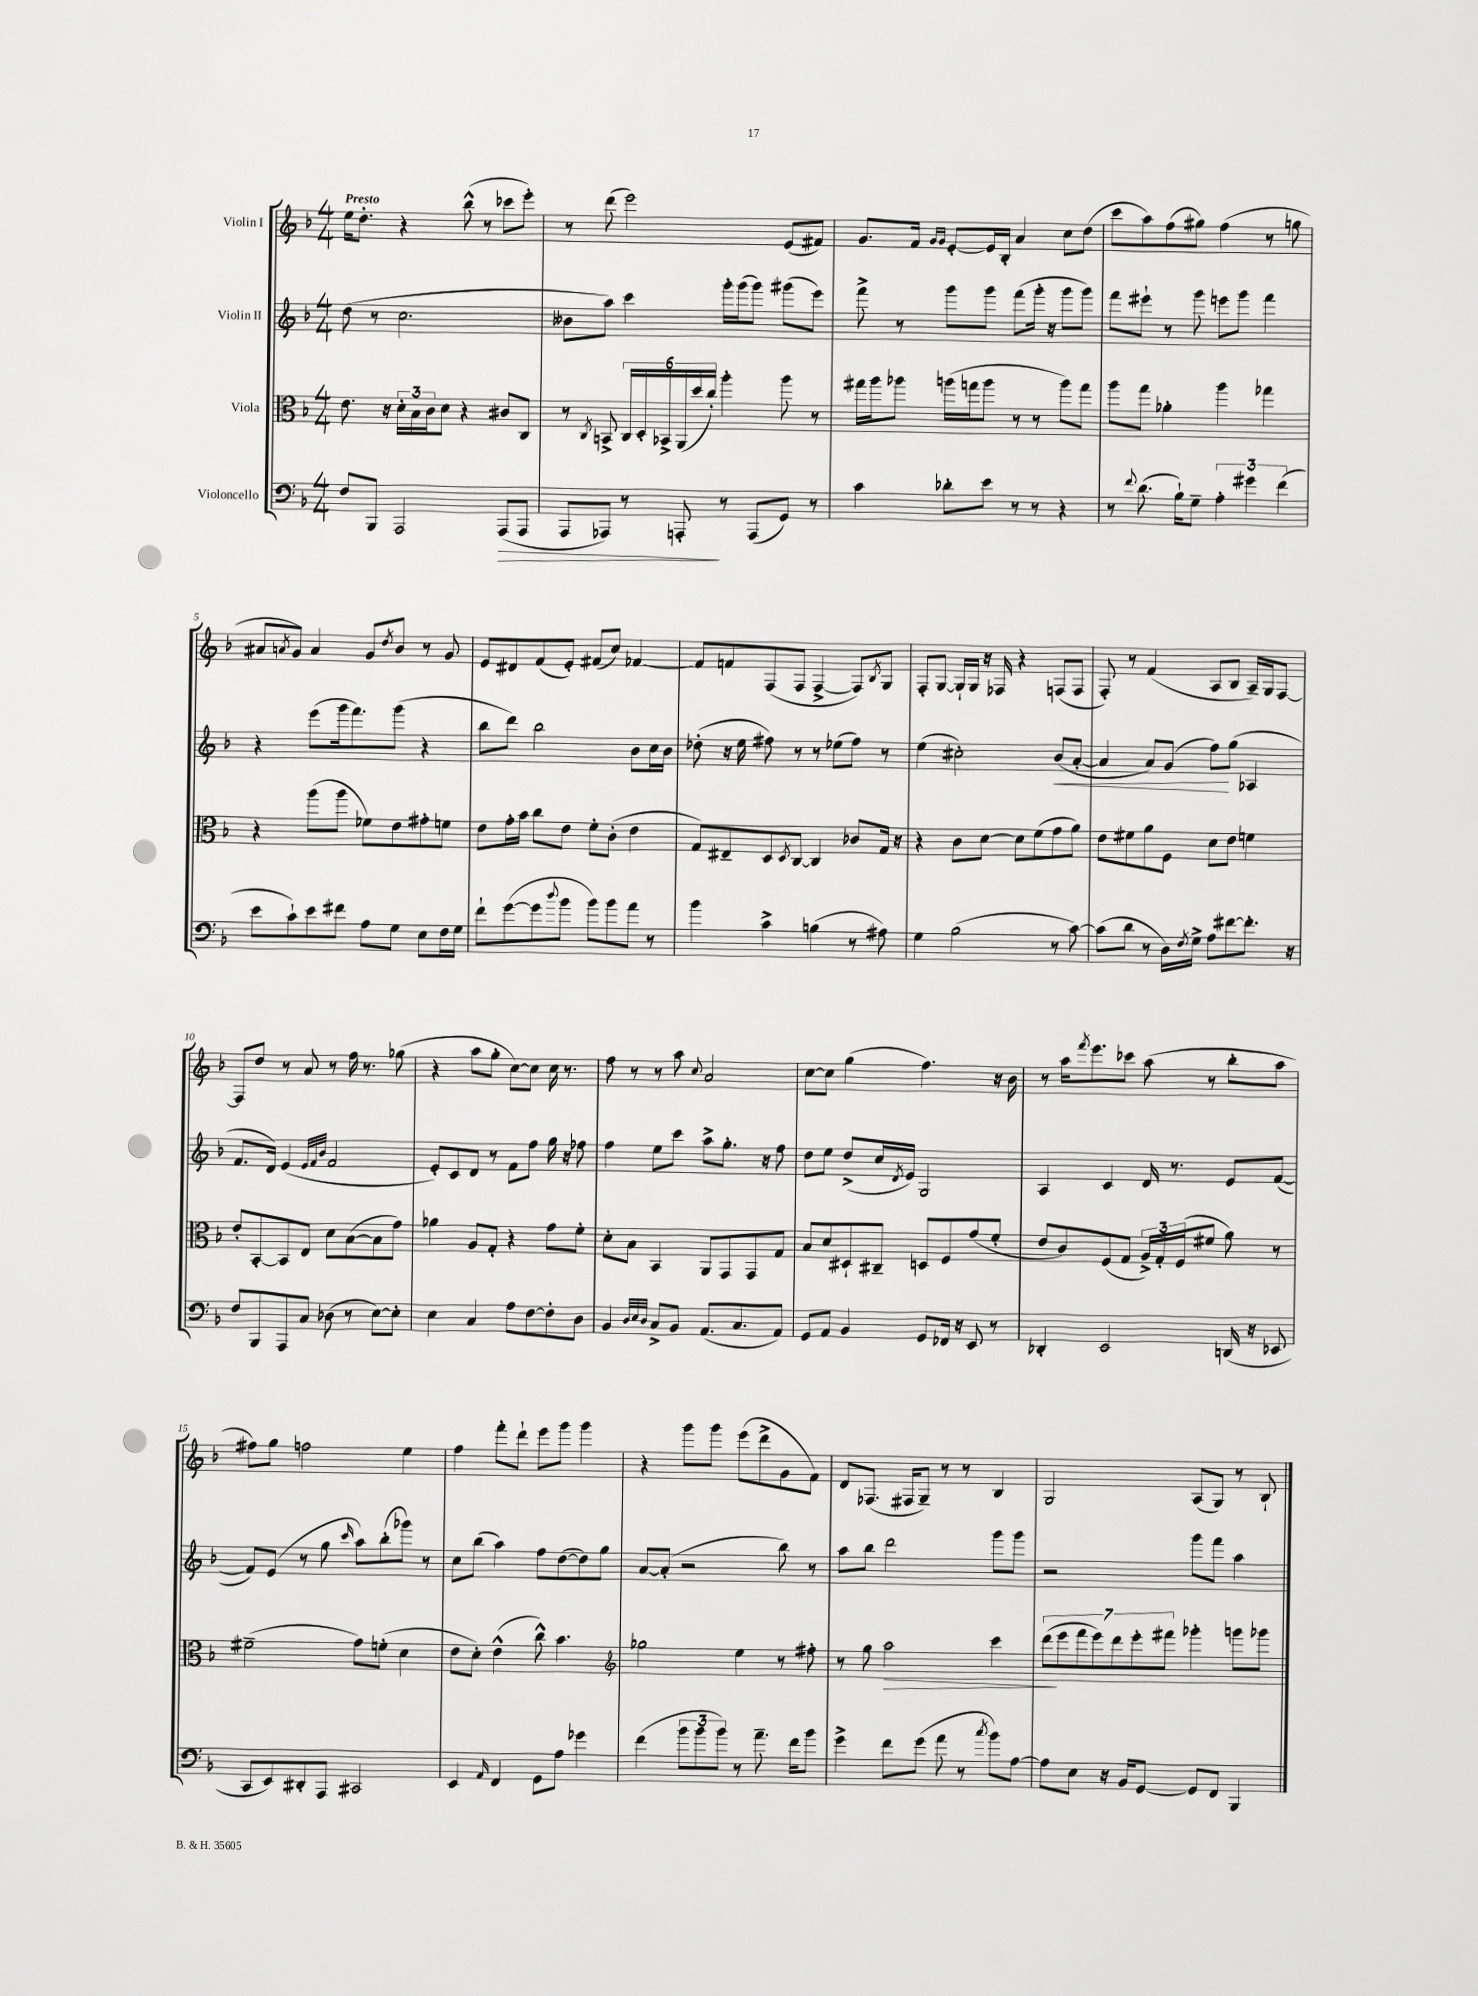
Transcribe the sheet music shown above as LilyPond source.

<<
\new StaffGroup <<
\new Staff = "s0" \with { instrumentName = "Violin I" } {
    \clef treble \key f \major \numericTimeSignature \time 4/4 \tempo "Presto"
    e''16 d''8.-. r4 bes''8-^( r8 ces'''8 e'''8-.) |
    r8 d'''8( e'''2) e'8( fis'8) |
    g'8. f'16 \grace { g'16 g'16 } e'8~-. e'16 bes16-. a'4 c''8 d''8( |
    c'''8 a''8) f''8( gis''8) f''4( r8 g''8 |
    ais'8 \acciaccatura { a'8 } g'8) a'4 g'8 \acciaccatura { d''8 } bes'8 r8 g'8 |
    e'8 dis'8 f'8( e'8-.) fis'8( c''8) fes'4~ |
    fes'8 f'8 f8( f8 f4~-> f8) \acciaccatura { bes8 } g8 |
    f8-. g8~ g16-! g16 r16 fes16 r4 f8( f8 |
    f8-.) r8 f'4( a8 bes8 a16--) g16 f8~ |
    f8 d''8 r8 a'8 r8 f''16 r8. ges''8( |
    r4 a''8 g''8-. c''8~) c''8 c''16 r8. |
    f''8 r8 r8 a''8 \appoggiatura { c''8 } a'2 |
    c''8~ c''8 g''4( f''4.) r16 bes'16 |
    r8 a''16 \acciaccatura { f'''8 } e'''8. ces'''8 a''8( r8 bes''8-. a''8 |
    fis''8) g''8 f''2 e''4 |
    f''4 f'''8-. d'''8-! e'''8 g'''8 g'''4 |
    r4 g'''8 g'''8 e'''8( d'''8-> g'8 f'8) |
    d'8 fes8.( fis16 g8--) r8 r8 bes4 |
    g2 a8( g8) r8 bes8-! \bar "|." |
}
\new Staff = "s1" \with { instrumentName = "Violin II" } {
    \clef treble \key f \major \numericTimeSignature \time 4/4
    d''8( r8 c''2. |
    beses'8 a''8) c'''4 g'''16-. g'''16( g'''8) gis'''8( e'''8) |
    f'''8-> r8 g'''8 g'''8 f'''8( g'''16-. r16 g'''8 g'''8) |
    f'''8 eis'''8-! r8 g'''8 e'''8 g'''8 f'''4 |
    r4 e'''8( g'''16 f'''8.) g'''8( r4 |
    bes''8 d'''8) bes''2 bes'8 c''16 bes'16 |
    des''8-.( r16 e''16 fis''8) r8 r8 ees''8( fis''8) r8 |
    e''4( cis''2-.) bes'8\<( a'8~-. |
    a'4 a'8) g'8( f''8\!) g''8( aes4 |
    f'8. d'16) e'4( \grace { e'32 f'32 bes'32 } f'2 |
    e'8-.) c'8 d'8 r8 f'8 f''8 g''16 r16 fes''8 |
    f''4 e''8 c'''8 a''8-> g''8.-. r16 f''8 |
    d''8 e''8 d''8->( c''16 \acciaccatura { d'8 } e'16) g2 |
    a4 c'4 d'16 r8. e'8 f'8~( |
    f'8) e'8( r8 g''8 \grace { c'''16 } a''8) bes''8-.( ges'''8) r8 |
    c''8 bes''8( a''4) f''8 d''8~( d''8) g''8 |
    a'8~ a'8-.( r2 bes''8) r8 |
    a''8 bes''8 d'''2 g'''8 g'''8 |
    r2 g'''8 f'''8 a''4 \bar "|." |
}
\new Staff = "s2" \with { instrumentName = "Viola" } {
    \clef alto \key f \major \numericTimeSignature \time 4/4
    e'8. r16 \tuplet 3/2 { d'16-. bes16 c'16 } d'8 r4 cis'8 c8 |
    r8 \acciaccatura { c8 } b,8-> \tuplet 6/4 { c16 d16-. bes,16-> a,16( d''16 c''16-.) } a''4-. a''8 r8 |
    gis''16 a''16 aes''8 a''16( g''16 a''8 r8 r8 a''8) g''8 |
    a''8 g''8 aes'4-. a''4 ges''4 |
    r4 a''8( a''8 fes'8) e'8 gis'8-. f'8 |
    e'8 g'16-. bes'16 c''8 e'8 f'8-. c'8-.( e'4 |
    g8) eis8-- d8 \acciaccatura { d8 } c8~ c4 ces'8 g16 r16 |
    r4 c'8 d'8~ d'8 f'8( g'8 a'8) |
    e'8 fis'8 a'8 f8 d'8 e'8 f'4 |
    e'8-. bes,8~-. bes,8 e8 d'8 bes8~( bes8 g'8) |
    aes'4 a8 g8-. r4 g'8 f'8-. |
    d'8-. bes8 bes,4 a,8 g,8 g,8 g8 |
    bes8 d'8 dis8-! cis8-- d8 f8 g'8( f'8-. |
    e'8 c'8) f8( g8 \tuplet 3/2 { a16->) g16-. f16( } fis'8 a'8) r8 |
    fis'2--( g'8) f'8-.( d'4 |
    e'8 d'8-.) e'4-^( c''8-^) bes'4. |
    \clef treble ges''2 e''4 r8 fis''8-. |
    r8 g''8 a''2\> c'''4 |
    \tuplet 7/4 { d'''8\!( e'''8 f'''8 e'''8) d'''8 e'''8-. fis'''8 } ges'''4-. g'''8 ges'''8 \bar "|." |
}
\new Staff = "s3" \with { instrumentName = "Violoncello" } {
    \clef bass \key f \major \numericTimeSignature \time 4/4
    f8 bes,,8 a,,2 a,,8\>( a,,8 |
    a,,8 aes,,8) r8 a,,8-.\! r8 a,,8( g,8) r8 |
    c'4 des'8-. e'8 r8 r8 r4 |
    r8 \appoggiatura { f'8 } d'8.( bes16-!) g8-- \tuplet 3/2 { a4-. gis'4 f'4( } |
    e'8 c'8-!) e'8 fis'8 a8 g8 e8 f16 g16 |
    f'8-! g'8~( g'8 \appoggiatura { d''8 } bes'8 bes'8) bes'8 a'8 r8 |
    bes'4 c'4-> b4( r8 ais8) |
    g4 bes2( r8 c'8~) |
    c'8( d'8 r8 d16) \acciaccatura { f8 } g16-> a8 fis'8~ fis'8.-. r16 |
    f8 bes,,8 a,,8 c8 des8( r8 e8~) e8-. |
    e4 c4 a8 f8~ f8-. d8 |
    bes,4 \grace { d32 e32 d32 } c8-> bes,8 a,8.( c8. a,8) |
    g,8 a,8 bes,4 g,8 fes,16 r16 e,8 r8 |
    des,4-. e,2 d,16( r16 ees,8 |
    c,8 e,8) dis,8-. a,,8 cis,2 |
    e,4 \grace { a,16 } f,4 g,8 a8 ges'4 |
    f'4( \tuplet 3/2 { bes'8 bes'8 bes'8) } r8 a'8.-- f'16 bes'8 |
    g'4-> f'8 g'8( a'8 r8 \acciaccatura { c''8 } bes'8) a8~ |
    a8 e8 r16 bes,16 g,8~ g,8 f,8 bes,,4 \bar "|." |
}
>>
>>
